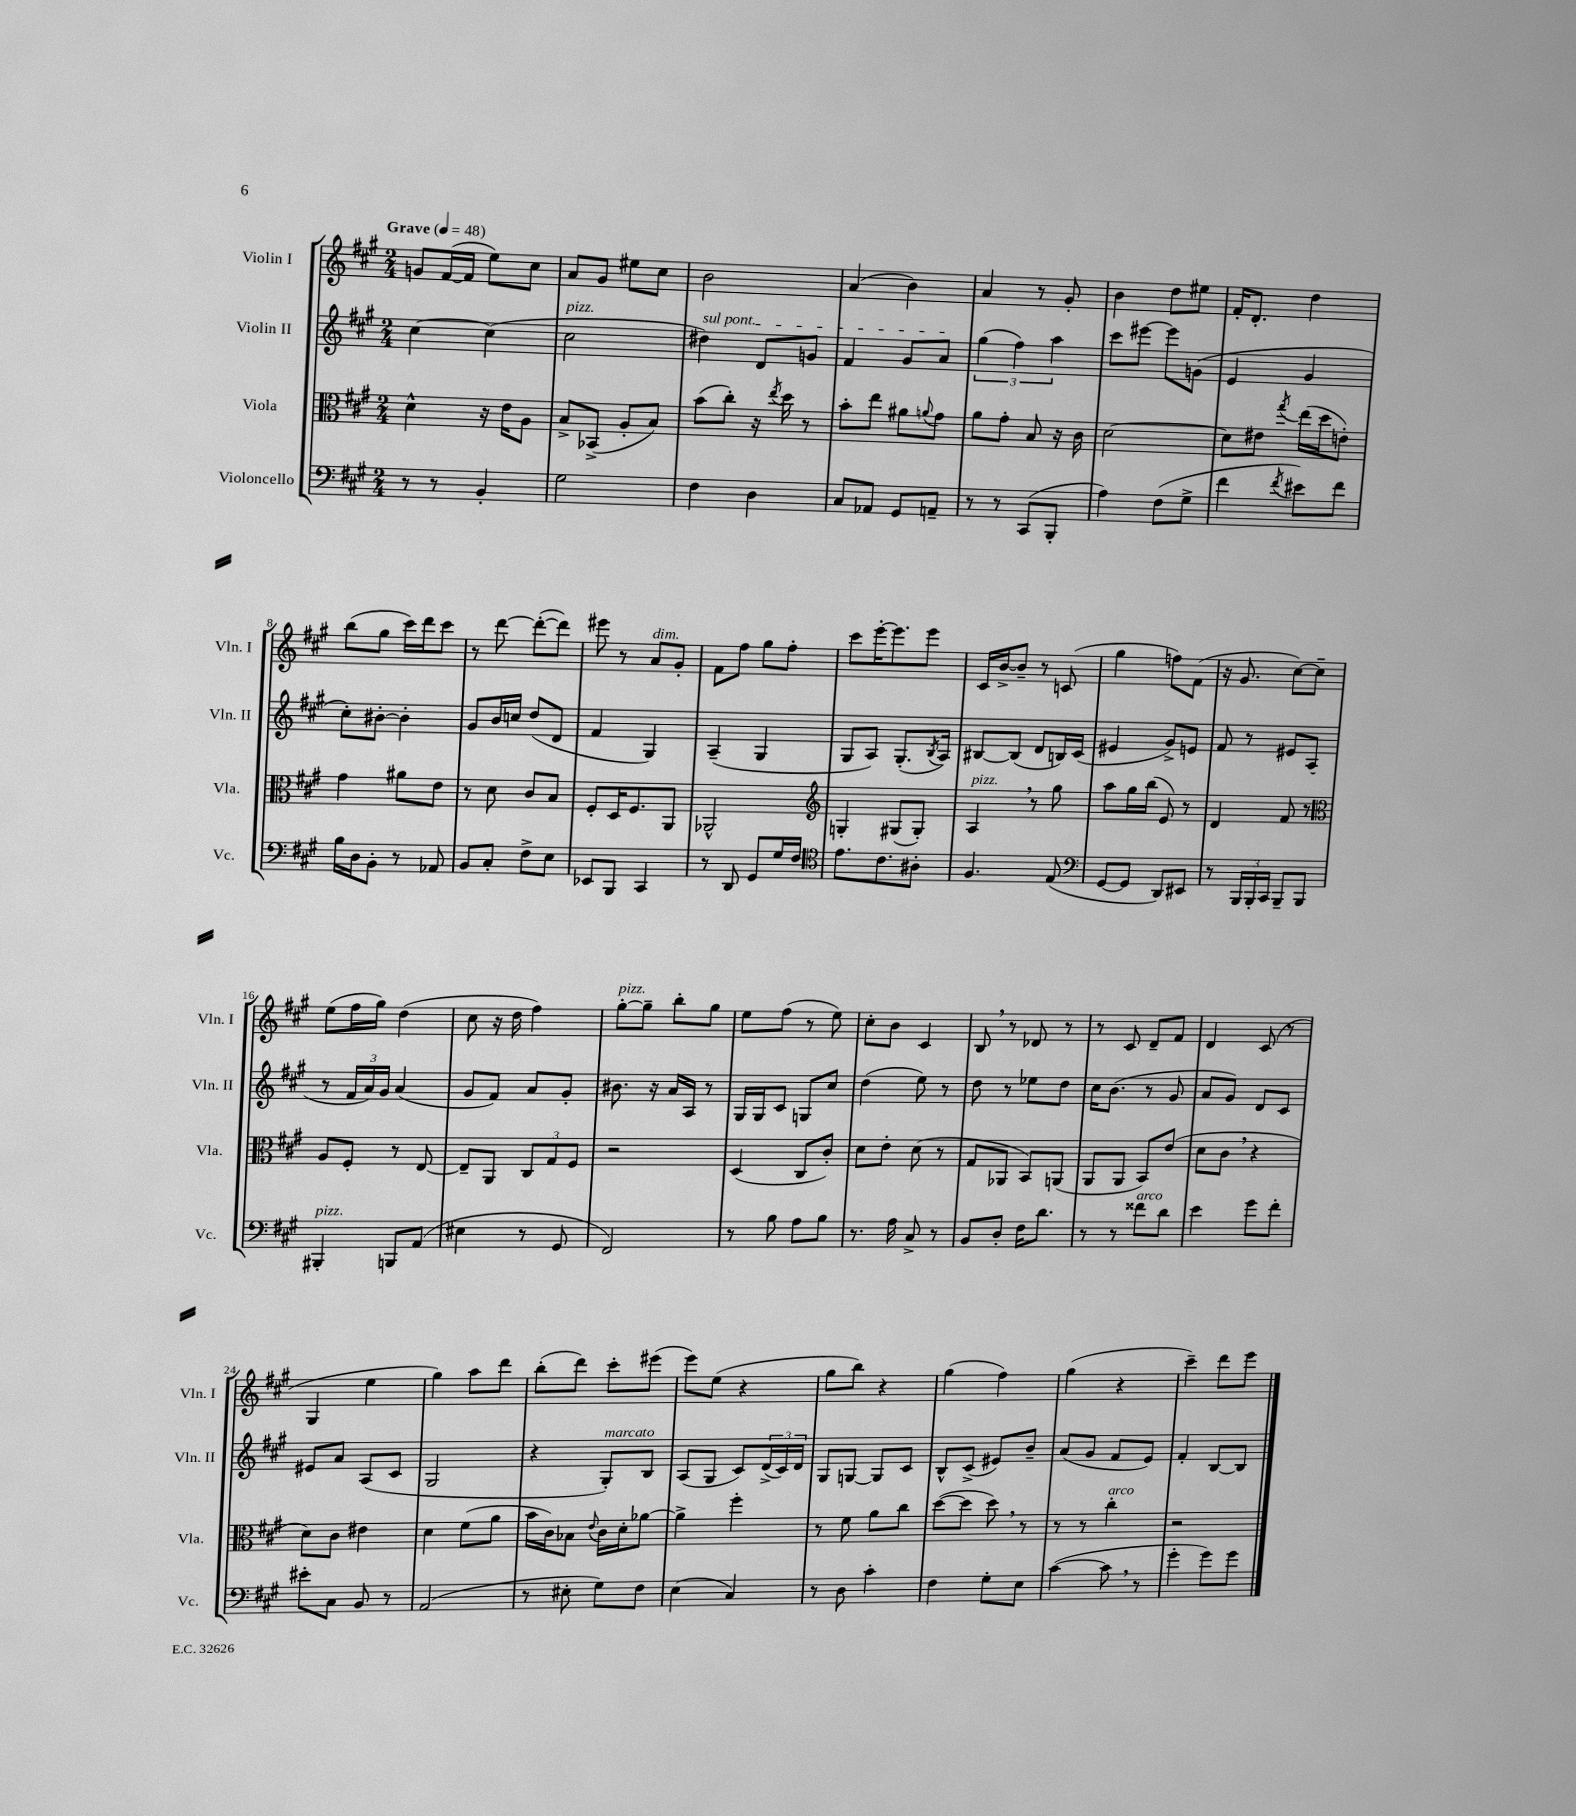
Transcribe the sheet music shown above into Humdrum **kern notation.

**kern	**kern	**kern	**kern
*staff4	*staff3	*staff2	*staff1
*clefF4	*clefC3	*clefG2	*clefG2
*k[f#c#g#]	*k[f#c#g#]	*k[f#c#g#]	*k[f#c#g#]
*M2/4	*M2/4	*M2/4	*M2/4
*MM48	*MM48	*MM48	*MM48
8r	4d^^	[4cc#	8g
8r	.	.	([16f#
.	.	.	16f#]
4BB'	16r	(4cc#]	8ee)
.	16e	.	.
.	8A	.	8cc#
=	=	=	=
2G#	8B^	2cc#	8a
.	(8BB-^	.	8g#
.	8A'	.	8ee#
.	8B)	.	8cc#
=	=	=	=
4F#	(8b	4dd#)	2b
.	8cc#')	.	.
4D	16r	8d	.
.	8qee	.	.
.	16dd	.	.
.	8r	8g	.
=	=	=	=
8C#	8b'	4f#	(4a
8AA-	8ee	.	.
8GG#	8a#	8g#	4b)
.	8qqa	.	.
8AA~	8g#	8a	.
=	=	=	=
8r	8a	(6gg#	4a
8r	8g#'	.	.
.	.	6ff#)	.
(8CC#	8B	.	8r
.	.	6aa	.
8BBB'	16r	.	8g#'
.	16c#	.	.
=	=	=	=
4A)	[2d	8ccc#	4b
.	.	[8eee#	.
(8F#	.	8eee#]	8dd
8G#^	.	(8g	8ee#
=	=	=	=
4f#	8d]	4e	16f#'
.	.	.	8.d'
.	8e#	.	.
8qf#	8qgg#	.	.
8e#)	(16ee	4g#	4dd
.	16dd	.	.
8f#	8e')	.	.
=	=	=	=
16B	4g#	8cc#')	(8bb
16D	.	.	.
8BB'	.	[8b#'	8gg#
8r	8a#	4b#']	16ccc#)
.	.	.	16ddd
8AA-	8e	.	8ccc#
=	=	=	=
8BB	8r	8g#	8r
8C#'	8d	16b	[8ddd
.	.	16cc	.
8F#^	8c#	(8dd	(8ddd'_
8E	8B	8d	8ddd])
=	=	=	=
8EE-	8F#'	4f#	8eee#
8BBB	16D	.	8r
.	8.F#	.	.
4CC#	.	4G#)	8a
.	8AA	.	8g#'
=	=	=	=
8r	2AA-^^	(4A~	8f#
8DD	.	.	8ff#
8GG#	.	4G#	8gg#
16G#	.	.	8ff#'
16F#	.	.	.
=	=	=	=
*clefC4	*clefG2	*	*
8.e	4G'	8G#	8ccc#
.	.	8A)	[16eee'
8.c#	.	.	8.eee]
.	(8G#	(8.G#'	.
8A#'	8G#')	.	8eee
.	.	8qB	.
.	.	16A)	.
=	=	=	=
4.F#	4A	[8B#	16c#
.	.	.	[16b^
.	.	(8B#]	8b~]
.	8r	8d	8r
(8E	8gg#	16B)	(8c
.	.	(16c#	.
=	=	=	=
*clefF4	*	*	*
[8GG#	8aa	4e#	4gg#
8GG#]	16gg#	.	.
.	(16bb	.	.
8DD)	8e)	8g#^)	8ff)
8EE#	8r	8e	(8f#
=	=	=	=
8r	4d	8f#	16r
.	.	.	8.g#
24BBB	.	8r	.
24BBB'	.	.	.
24CC#	.	.	.
8BBB~	8f#	8e#	[8cc#)
8BBB	8r	(8A	8cc#~]
=	=	=	=
*	*clefC3	*	*
4BBB#'	8A	8r	(8ee
.	8F#'	24f#	16ff#
.	.	24a)	.
.	.	.	16gg#)
.	.	24g#	.
8BBB	8r	(4a	(4dd
(8AA	[8E	.	.
=	=	=	=
4E#	8E~]	8g#	8cc#
.	8AA	8f#)	16r
.	.	.	16dd
8r	12C#	8a	4ff#)
.	12G#	.	.
8GG#	.	8g#'	.
.	12F#	.	.
=	=	=	=
2FF#)	2r	8.b#	[8gg#'
.	.	.	8gg#~]
.	.	16r	.
.	.	16a	8bb'
.	.	16A	.
.	.	8r	8gg#
=	=	=	=
8r	(4D	16G#	8ee
.	.	16G#	.
8B	.	8c#	(8ff#
8A	8C#	8G	8r
8B	8c#')	8cc#	8ee)
=	=	=	=
8.r	8d	(4dd	8cc#'
.	8e'	.	8b
16A	.	.	.
8C#^	(8d	8ee)	4c#
8r	8r	8r	.
=	=	=	=
8BB	8G#	8dd	8B
8D'	8AA-	8r	8r
16F#	8BB)	8ee-	8d-
8.d	.	.	.
.	(8AA	8dd	8r
=	=	=	=
8r	8AA	16cc#	8r
.	.	(8.b	.
8r	8AA	.	8c#
8f##	8BB)	8r	8d~
8d	(8e	8g#	8f#
=	=	=	=
4e	8d	8a	4d
.	8c#	8g#)	.
8g#	4r	8d	(8c#
8f#'	.	8c#	8r
=	=	=	=
8e#'	8d)	8e#	4G#
8C#	8c#	8a	.
8BB	4e#	(8A	4ee
8r	.	8c#	.
=	=	=	=
(2AA	4d	2G#	4gg#)
.	(8f#	.	8aa
.	8a	.	8ddd
=	=	=	=
8r	16b	4r	(8bb'
.	16c#)	.	.
8E#'	8B-	.	8ddd)
.	8qqe	.	.
8G#)	16c#	8G#')	8ccc#'
.	16d'	.	.
8F#	[8a-	8B	(8eee#
=	=	=	=
(4E	4a-^]	(8A	8eee)
.	.	8G#	(8ee
4C#)	4ff#'	8c#)	4r
.	.	(24d^	.
.	.	24c#)	.
.	.	24d	.
=	=	=	=
8r	8r	8G#	8gg#
8D	8f#	[8G	8bb)
4c#'	8a	8G]	4r
.	8cc#	8c#	.
=	=	=	=
4F#	([8dd	8B^^	(4gg#
.	8dd]	(8c#^	.
8G#'	8dd)	8e#)	4ff#)
8E	8r	8b~	.
=	=	=	=
([4c#	8r	(8a	(4gg#
.	8r	8g#	.
8c#]	4cc#'	8f#	4r
8r	.	8e)	.
=	=	=	=
4g#'	2r	4f#'	4ccc#~)
8g#)	.	[8B	8ddd
8g#	.	8B]	8eee
==	==	==	==
*-	*-	*-	*-
